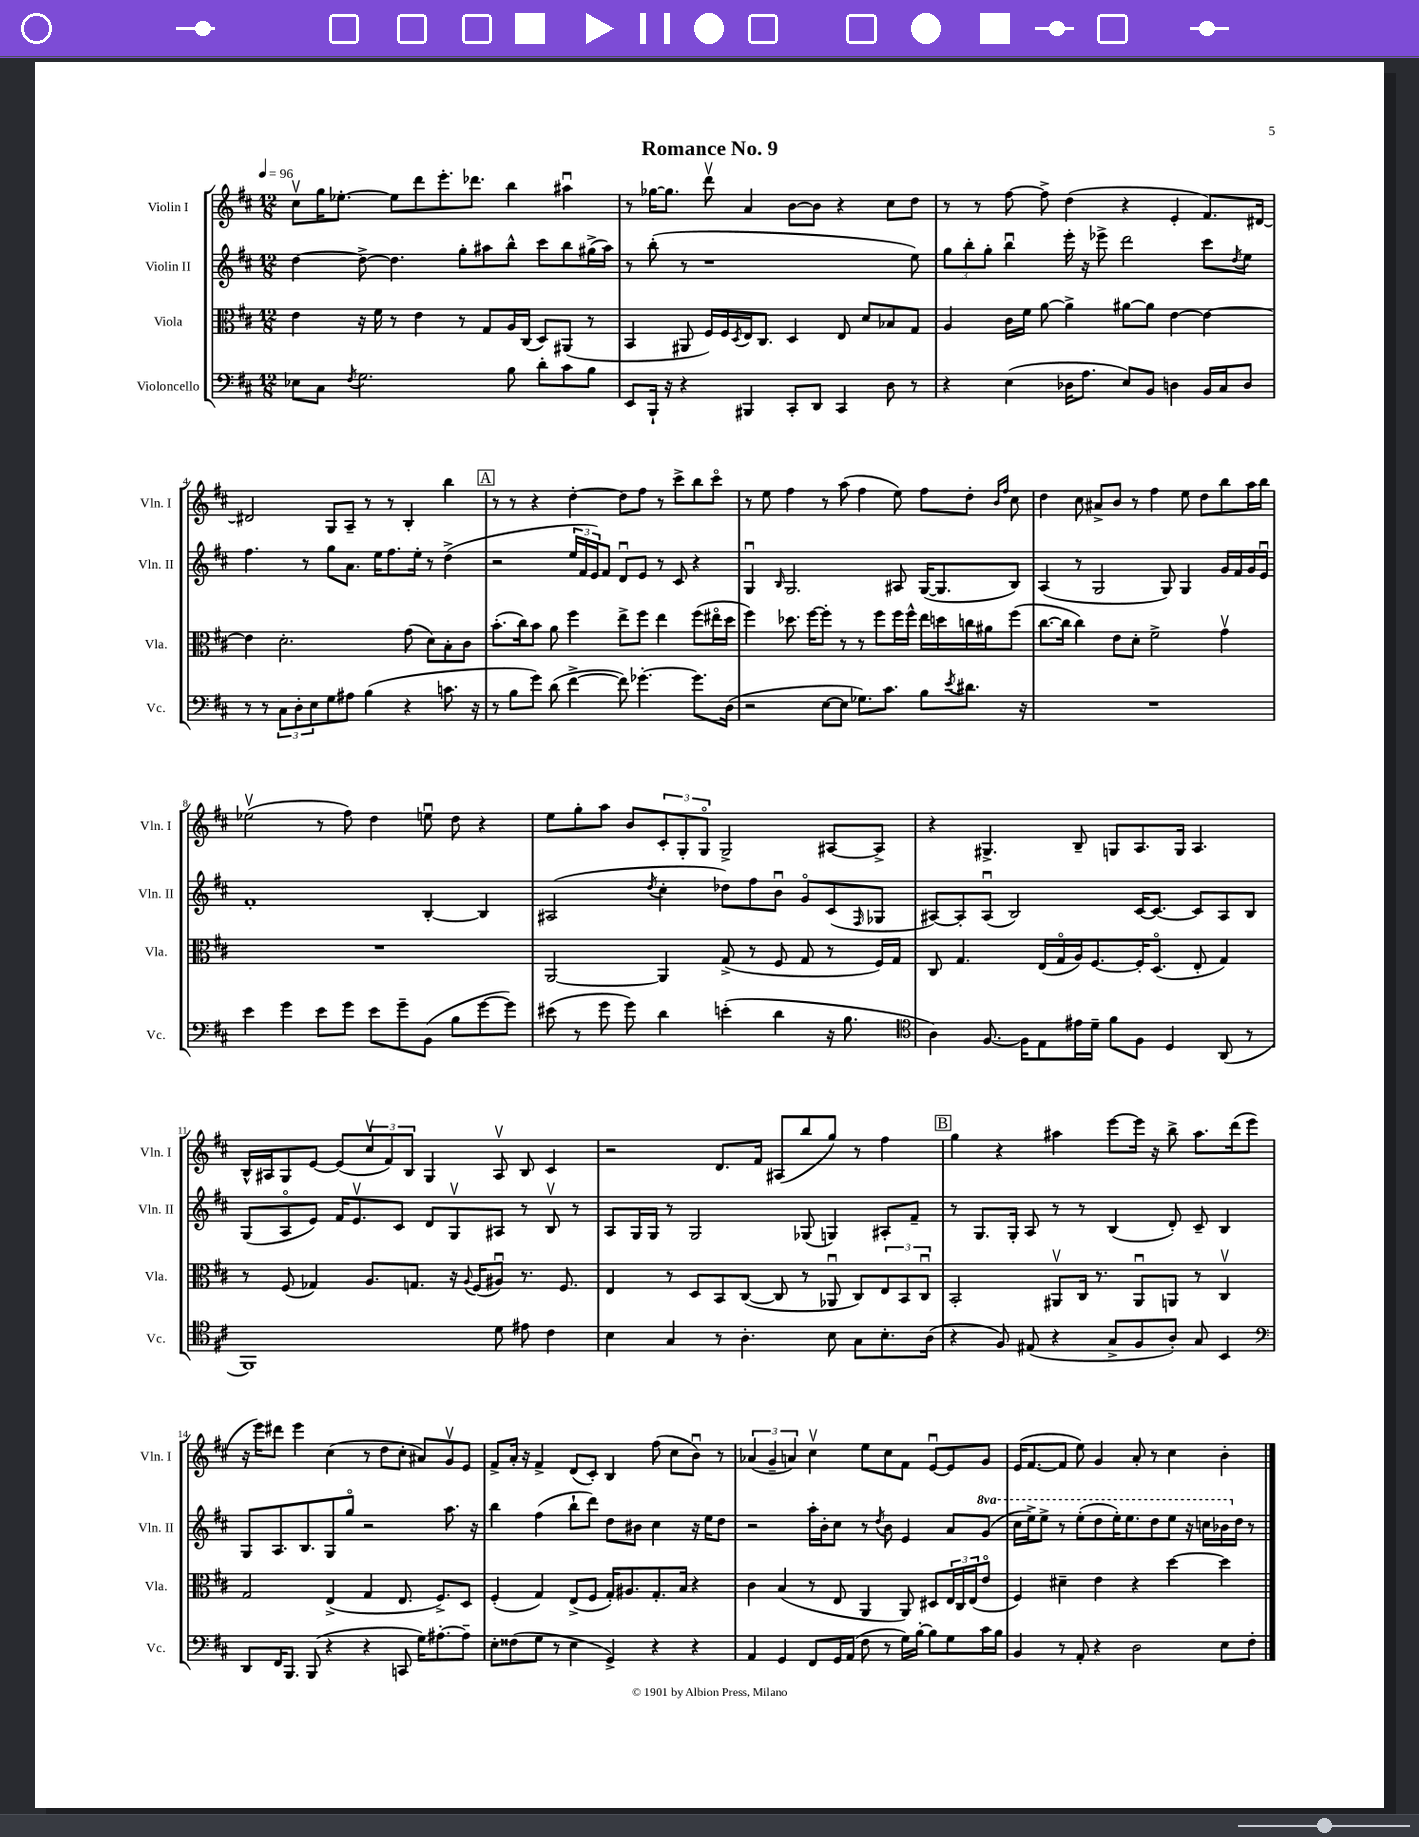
\header { title = "Romance No. 9" }
<<
\new StaffGroup <<
\new Staff = "s0" \with { instrumentName = "Violin I" shortInstrumentName = "Vln. I" } {
    \clef treble \key d \major \numericTimeSignature \time 12/8 \tempo 4 = 96
    cis''8\upbow g''16 ees''8.~-. ees''8 d'''8 e'''8.-. des'''8. b''4 ais''4\downbow |
    r8 ges''16~ ges''8. d'''8\upbow a'4 b'8~ b'8 r4 cis''8 d''8 |
    r8 r8 fis''8~ fis''8-> d''4( r4 e'4-. fis'8.) dis'16~ |
    dis'2 g8 a8-- r8 r8 b4-. b''4 |
    \mark \markup { \box "A" } r8 r8 r4 d''4~-. d''8 fis''8 r8 cis'''8-> b''8 cis'''8\flageolet |
    r8 e''8 fis''4 r8 a''8( fis''4 e''8) fis''8 d''8-. \grace { b'16 fis''16 } cis''8 |
    d''4 cis''8 ais'8-> b'8 r8 fis''4 e''8 d''8 b''8 a''16 b''16 |
    ees''2\upbow( r8 fis''8) d''4 e''8\downbow d''8 r4 |
    e''8 g''8-. a''8 b'8 \tuplet 3/2 { cis'8-. g8-. g8\flageolet } g2-> ais8~ ais8-> |
    r4 gis4.-> b8-- g8 a8. g16 a4. |
    b16-^ ais16 g8 e'8~ e'8( \tuplet 3/2 { cis''8\upbow fis'8) b8 } g4 ais8\upbow b8 cis'4 |
    r2 d'8. fis'16 ais8( b''8 g''8) r8 fis''4 |
    \mark \markup { \box "B" } g''4 r4 ais''4 e'''8~ e'''16 r16 b''8-> ais''8. d'''16( e'''8 |
    r16 e'''16) dis'''8 e'''4 cis''4( r8 d''8 cis''8-. ais'8) g'8\upbow e'8 |
    fis'8-> a'16-. r16 fis'4-> d'8( cis'8-.) b4 fis''8( cis''8 b'8\downbow) r8 |
    \tuplet 3/2 { aes'4( g'4-- a'4) } cis''4\upbow e''8 cis''8 fis'8 e'8~\downbow e'8 g'8 |
    e'16( fis'8.~ fis'8 e''8) g'4 a'8-. r8 cis''4 b'4-. \bar "|." |
}
\new Staff = "s1" \with { instrumentName = "Violin II" shortInstrumentName = "Vln. II" } {
    \clef treble \key d \major \numericTimeSignature \time 12/8 \set Staff.ottavationMarkups = #ottavation-simple-ordinals
    d''4~ d''8~-> d''4. g''8-. ais''8 b''8-^ cis'''8 b''8 gis''16->( ais''16) |
    r8 b''8-.( r8 r1 e''8) |
    \tuplet 3/2 { g''8 b''8-. g''8-. } b''4\downbow e'''16-. r16 ees'''8-> d'''2 cis'''8 \acciaccatura { d''8 } e''8 |
    fis''4. r8 g''8 a'8. e''16 fis''8. e''16-. r8 d''4->( |
    \mark \markup { \box "A" } r2 \tuplet 3/2 { e''16 fis'16 e'16) } fis'8 d'8\downbow e'8 r8 cis'8 r4 |
    g4\downbow \grace { b16 } g2. ais8 g16~( g8. b8) |
    a4( r8 g2 g8) g4 g'16 fis'16 g'16 e'16\downbow |
    fis'1-. b4~-. b4 |
    ais2( \acciaccatura { d''8 } cis''4-. des''8) fis''8 b'8\downbow g'8\flageolet cis'8( \grace { fis16 } ges8 |
    ais8~) ais8-. ais8\downbow( b2) cis'16~ cis'8.~ cis'8 ais8 b8 |
    g8( a8\flageolet e'8) fis'16 e'8.\upbow cis'8 d'8 g8\upbow ais8 r8 b8\upbow r8 |
    a8 g16 g16 r8 g2 ges8( g4) ais8-. fis'8-- |
    \mark \markup { \box "B" } r8 g8. g16-. a8 r8 r8 b4( d'8-.) cis'8-- b4 |
    g8 a8. b8. g8 g''8\flageolet r2 a''8. r16 |
    b''4 fis''4( b''8-! d'''8) d''8 bis'8 cis''4 r16 e''16 d''8 |
    r2 a''16-. b'16-. cis''8 r8 \acciaccatura { d''8 } b'8 e'4 a'8 \ottava #1 g''8( |
    cis'''16 e'''16->) e'''8-> r8 e'''8-.( d'''8 e'''16-.) e'''8. d'''8 e'''8 r16 c'''16 bes''16 \ottava #0 d''16 r8 \bar "|." |
}
\new Staff = "s2" \with { instrumentName = "Viola" shortInstrumentName = "Vla." } {
    \clef alto \key d \major \numericTimeSignature \time 12/8
    e'4 r16 fis'16 r8 e'4 r8 g8 a16 cis16( d8) ais,8( r8 |
    b,4 ais,8 fis16) fis16 \acciaccatura { d8 } e16 cis8. d4 e8 d'8 bes8 g8 |
    a4 cis'16 fis'16 a'8~ a'4-> ais'8~ ais'8 e'4~ e'4~ |
    e'4 d'2.-. g'8( d'8) b8-. cis'8 |
    \mark \markup { \box "A" } b'8.-.( cis''16) b'8 a'8 fis''4 e''8-> fis''8 e''4 fis''8( eis''16\flageolet d''16 |
    fis''4) des''8. fis''16~ fis''8-. r8 r8 fis''8 fis''16 fis''16-^ e''16 d''16 c''16 ais'16 fis''8( |
    cis''8.~ cis''16 cis''4) e'8 d'8-. fis'2-> g'4\upbow |
    R1. |
    a,2~ a,4 g8->( r8 fis8 g8 r8 fis16) g16 |
    cis8 g4. e16( g16\flageolet a16) fis8.~ fis16-. d8.\flageolet( e8-. g4) |
    r8 fis8( ges4) a8. g8. r16 \appoggiatura { a8 } fis16( ais8\downbow) r8. fis8. |
    e4 r8 d8 b,8 cis8~( cis8 r8 aes,8\downbow cis8) \tuplet 3/2 { e8 b,8 cis8\downbow } |
    \mark \markup { \box "B" } b,2-. ais,8\upbow cis16 r8. ais,8\downbow a,8 r8 cis4\upbow |
    g2 e4->( g4 e8. fis8.->) d8 |
    fis4-.( g4) e8->( fis8 g16-.) ais8. g8.-. b16 r4 |
    cis'4 b4( r8 e8 a,4 a,8) dis8 \tuplet 3/2 { e16 cis16 e16( } e'8\flageolet |
    fis4) dis'4-- e'4 r4 d''4~ d''4 \bar "|." |
}
\new Staff = "s3" \with { instrumentName = "Violoncello" shortInstrumentName = "Vc." } {
    \clef bass \key d \major \numericTimeSignature \time 12/8
    ees8 cis8 \acciaccatura { fis8 } g2. b8 d'8-. cis'8 b8 |
    e,8 b,,16-! r16 r4 bis,,4 cis,8-. d,8 cis,4 d8 r8 |
    r4 e4( des16 a8. e8) b,8 d4 b,16 cis16 d8 |
    r8 r8 \tuplet 3/2 { cis8 d8-. e8 } g8 ais8 b4( r4 c'8. r16 |
    \mark \markup { \box "A" } r8 b8 g'8) d'8( fis'4~-> fis'8) ges'4.~-. ges'8. d16( |
    r2 e8~ e8 ges8.) cis'8. b8 \acciaccatura { e'8 } dis'8. r16 |
    R1. |
    e'4 g'4 e'8 g'8 e'8 g'8-- b,8( b8 g'8~ g'8) |
    eis'8( r8 g'8 g'8) d'4 e'4-.( d'4 r16 b8. |
    \clef tenor a4) fis8.~ fis16 e8 eis'16 d'16-- fis'8 fis8 d4 a,8( r8 |
    fis,1) d'8 eis'8 cis'4 |
    b4 g4 r8 a4.-. b8 g8 b8.-. a16( |
    \mark \markup { \box "B" } r4 fis8) eis8( r4 g8-> fis8 a8-.) g8 b,4 |
    \clef bass d,8 fis,16 b,,8. b,,8( r4 r4 c,8 g16) ais8.~-. ais8-- |
    e8-. fisis8( g8 r8 e4 g,4->) r4 r4 |
    a,4 g,4 fis,8 g,16 a,16( fis8 r8 g16) b16~-. b8 g8 cis'16 b16 |
    b,4 r8 a,8-. r4 d2 e8 fis8-. \bar "|." |
}
>>
>>
